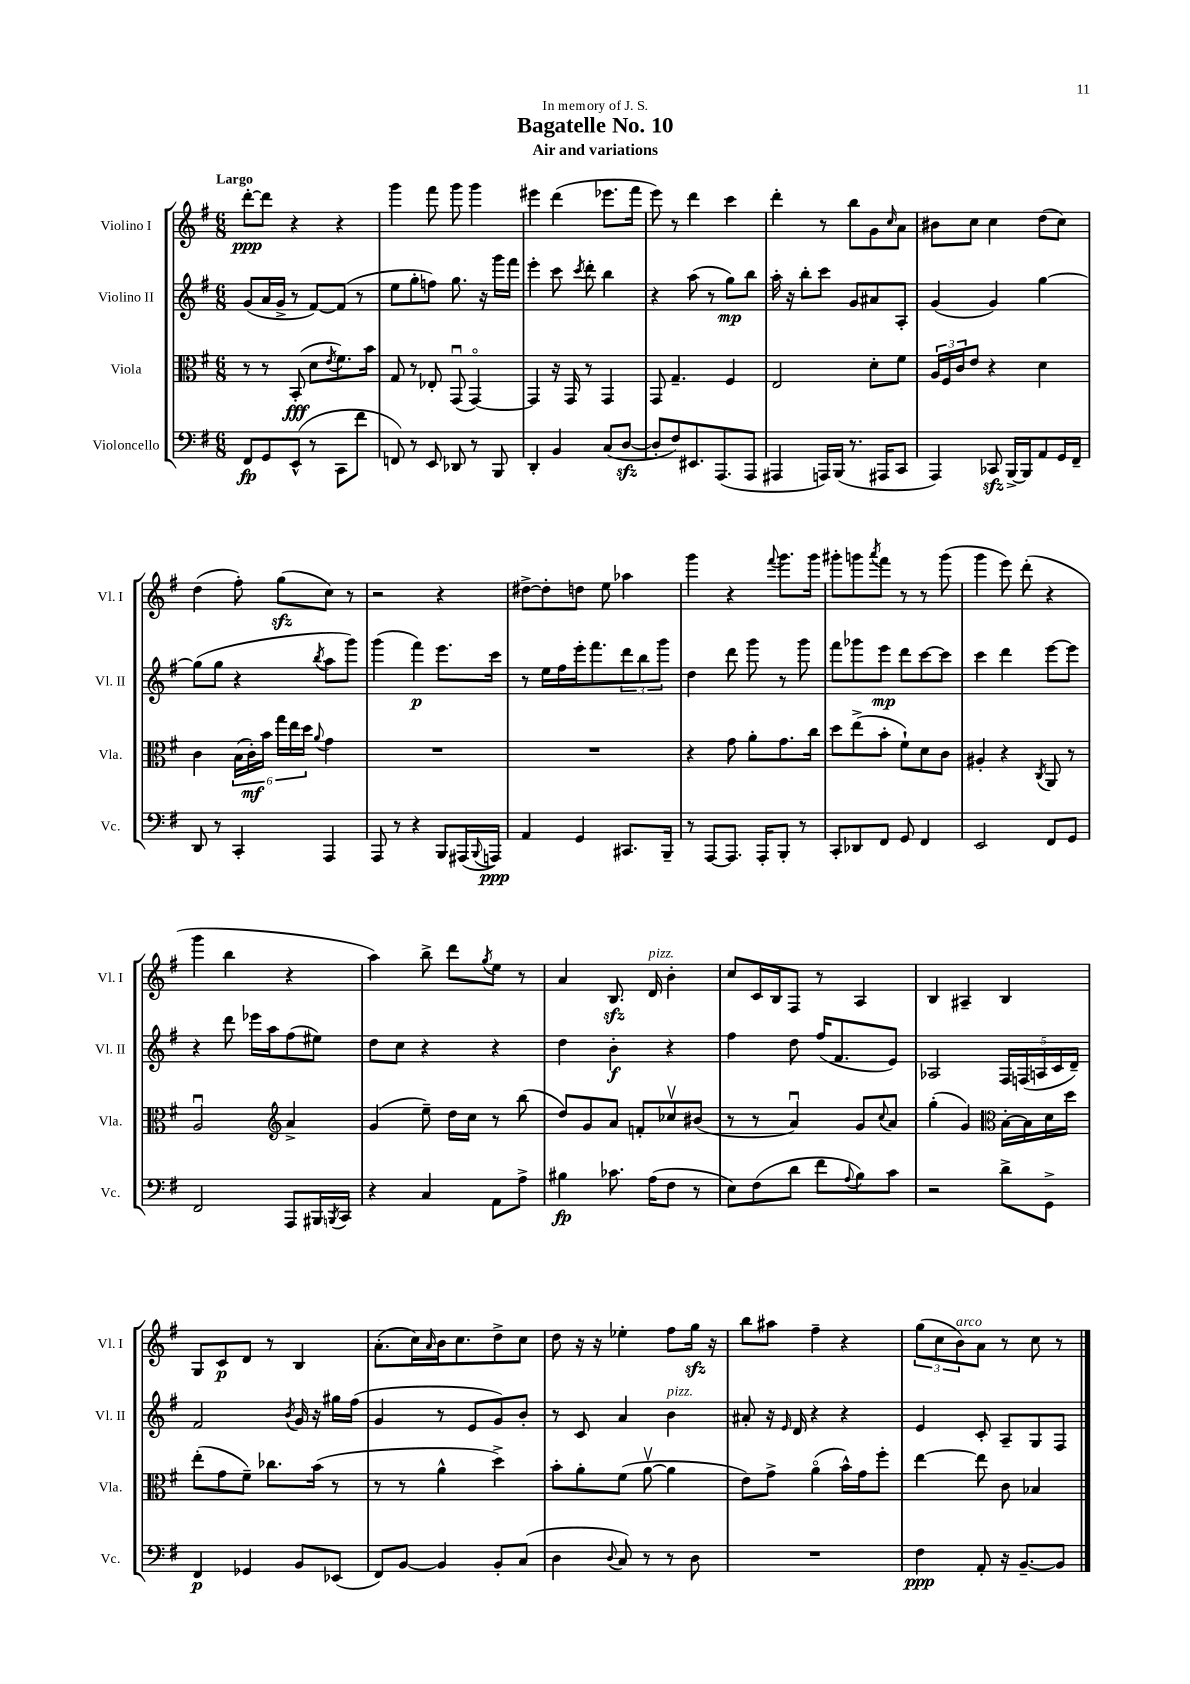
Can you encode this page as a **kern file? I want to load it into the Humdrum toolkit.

**kern	**kern	**kern	**kern
*staff4	*staff3	*staff2	*staff1
*clefF4	*clefC3	*clefG2	*clefG2
*k[f#]	*k[f#]	*k[f#]	*k[f#]
*M6/8	*M6/8	*M6/8	*M6/8
8FF#	8r	(8g	[8ddd'
8GG	8r	16a	8ddd]
.	.	16g^	.
(8EE^^	(8BB'	8r	4r
8r	8d	[8f#)	.
.	8qe	.	.
8CC	8.f#)	(8f#]	4r
8f#	.	8r	.
.	16b	.	.
=	=	=	=
8FF)	8G	8ee	4ggg
8r	8r	8gg'	.
8EE	8E-'	8ff)	8fff#
8DD-	(8GGu	8.gg	8ggg
8r	[4GGo)	.	4ggg
.	.	16r	.
8BBB	.	16ggg	.
.	.	16fff#	.
=	=	=	=
4DD'	4GG]	4eee'	4eee#
4BB	16r	8ccc	(4ddd
.	16GG	.	.
.	.	8qccc	.
.	8r	8ddd'	.
(8C	4GG	4bb	8.eee-
[8D	.	.	.
.	.	.	16fff#
=	=	=	=
8D']	8GG	4r	8eee)
8F#)	4.G~	.	8r
8.EE#	.	(8aa	4ddd
.	.	8r	.
(8.AAA	.	.	.
.	4F#	8gg)	4ccc
8AAA	.	8bb	.
=	=	=	=
4AAA#	2E	16aa'	4ddd'
.	.	16r	.
.	.	8bb'	.
16AAA)	.	8ccc	8r
(16BBB	.	.	.
8.r	.	8g	8bb
.	8d'	8a#	8g
16AAA#	.	.	.
.	.	.	16qqcc
8CC	8f#	8A'	8a
=	=	=	=
4AAA)	24A	(4g	8b#
.	24F#	.	.
.	24c	.	.
.	8e	.	8cc
8CC-	4r	4g)	4cc
[16BBB^	.	.	.
16BBB]	.	.	.
8AA	4d	[4gg	(8dd
16GG	.	.	8cc)
16FF#~	.	.	.
=	=	=	=
8DD	4c	(8gg]	(4dd
8r	.	8gg	.
4CC'	(24B	4r	8ff#')
.	24c')	.	.
.	24b	.	.
.	24gg	.	(8gg
.	24ee	.	.
.	24dd	.	.
.	8qqa	8qbb	.
4AAA	4g	8aa	8cc)
.	.	8ggg)	8r
=	=	=	=
8AAA	2.r	(4ggg	2r
8r	.	.	.
4r	.	4fff#)	.
8BBB	.	8.eee	4r
(16AAA#	.	.	.
8qqBBB	.	.	.
16AAA)	.	16ccc	.
=	=	=	=
4AA	2.r	8r	[8dd#^
.	.	16ee	8dd#']
.	.	16ff#	.
4GG	.	16eee'	8dd
.	.	8.fff#	.
.	.	.	8ee
8.CC#	.	12ddd	4aa-
.	.	12bb	.
.	.	12ggg	.
16BBB~	.	.	.
=	=	=	=
8r	4r	4dd	4ggg
[8AAA	.	.	.
8.AAA]	8g	8ddd	4r
.	8a'	8ggg	.
16AAA'	.	.	.
.	.	.	8qqfff#
8BBB'	8.g	8r	8.ggg
8r	.	8ggg	.
.	16cc	.	16ggg
=	=	=	=
8CC'	8dd	8fff#	8ggg#'
8DD-	(8ee^	8ggg-	8ggg
.	.	.	8qaaa
8FF#	8b'	8eee	8fff#
8GG	8f#`)	8ddd	8r
4FF#	8d	[8ccc	8r
.	8c	8ccc]	(8ggg
=	=	=	=
2EE	4A#'	4ccc	4ggg
.	4r	4ddd	8eee)
.	.	.	(8ddd'
.	8qC	.	.
8FF#	8AA	[8eee	4r
8GG	8r	8eee]	.
=	=	=	=
2FF#	2Au	4r	4ggg
.	.	8ddd	4bb
.	.	16eee-	.
.	.	16aa	.
*	*clefG2	*	*
8AAA	4a^	(8ff#	4r
16BBB#	.	8ee#)	.
8qBBB	.	.	.
16CC	.	.	.
=	=	=	=
4r	(4g	8dd	4aa)
.	.	8cc	.
4C	8ee~)	4r	8bb^
.	16dd	.	8ddd
.	16cc	.	.
.	.	.	8qgg
8AA	8r	4r	8ee
8A^	(8bb	.	8r
=	=	=	=
4B#	8dd)	4dd	4a
.	8g	.	.
8.c-	8a	4b'	8.B
.	8f'	.	.
(16A	.	.	16d
8F#	8cc-v	4r	4b'
8r	(8b#	.	.
=	=	=	=
8E)	8r	4ff#	8cc
(8F#	8r	.	16c
.	.	.	16B
8d	4au)	8dd	8F#
8f#	.	(16ff#	8r
.	.	8.f#	.
8qqA	.	.	.
8B)	8g	.	4A
.	8qqcc	.	.
8c	8a	8e)	.
=	=	=	=
2r	(4gg'	2A-	4B
.	4g)	.	4A#~
*	*clefC3	*	*
8d^	[16B'	20F#	4B
.	.	(20F	.
.	16B]	.	.
.	.	20A	.
8GG^	16d	.	.
.	.	20c	.
.	16dd	.	.
.	.	20d~)	.
=	=	=	=
4FF#	(8ee'	2f#	8G
.	8g	.	8c
4GG-	8f#~)	.	8d
.	8.cc-	.	8r
.	.	8qb	.
8BB	.	16g	4B
.	(16b	16r	.
(8EE-	8r	16gg#	.
.	.	(16ff#	.
=	=	=	=
8FF#)	8r	4g	(8.a'
[8BB	8r	.	.
.	.	.	16cc)
.	.	.	16qqa
4BB]	4a^^	8r	16b
.	.	.	8.cc
.	.	8e	.
8BB'	4dd^)	8g)	8dd^
(8C	.	8b'	8cc
=	=	=	=
4D	8b'	8r	8dd
.	8a'	8c	16r
.	.	.	16r
8qqD	.	.	.
8C)	(8f#	4a	4ee-'
8r	[8av	.	.
8r	4a]	4b	8ff#
8D	.	.	16gg
.	.	.	16r
=	=	=	=
2.r	8e)	8a#'	8bb
.	8g^	16r	8aa#
.	.	16qqe	.
.	.	16d	.
.	(4ao	4r	4ff#~
.	16b^^)	4r	4r
.	16g	.	.
.	8ff#'	.	.
=	=	=	=
4F#	[4ee	4e	(12gg
.	.	.	12cc
.	.	.	12b)
8AA'	8ee]	8c'	8a
16r	8c	8A~	8r
[8.BB~	.	.	.
.	4B-	8G	8cc
8BB]	.	8F#	8r
==	==	==	==
*-	*-	*-	*-
